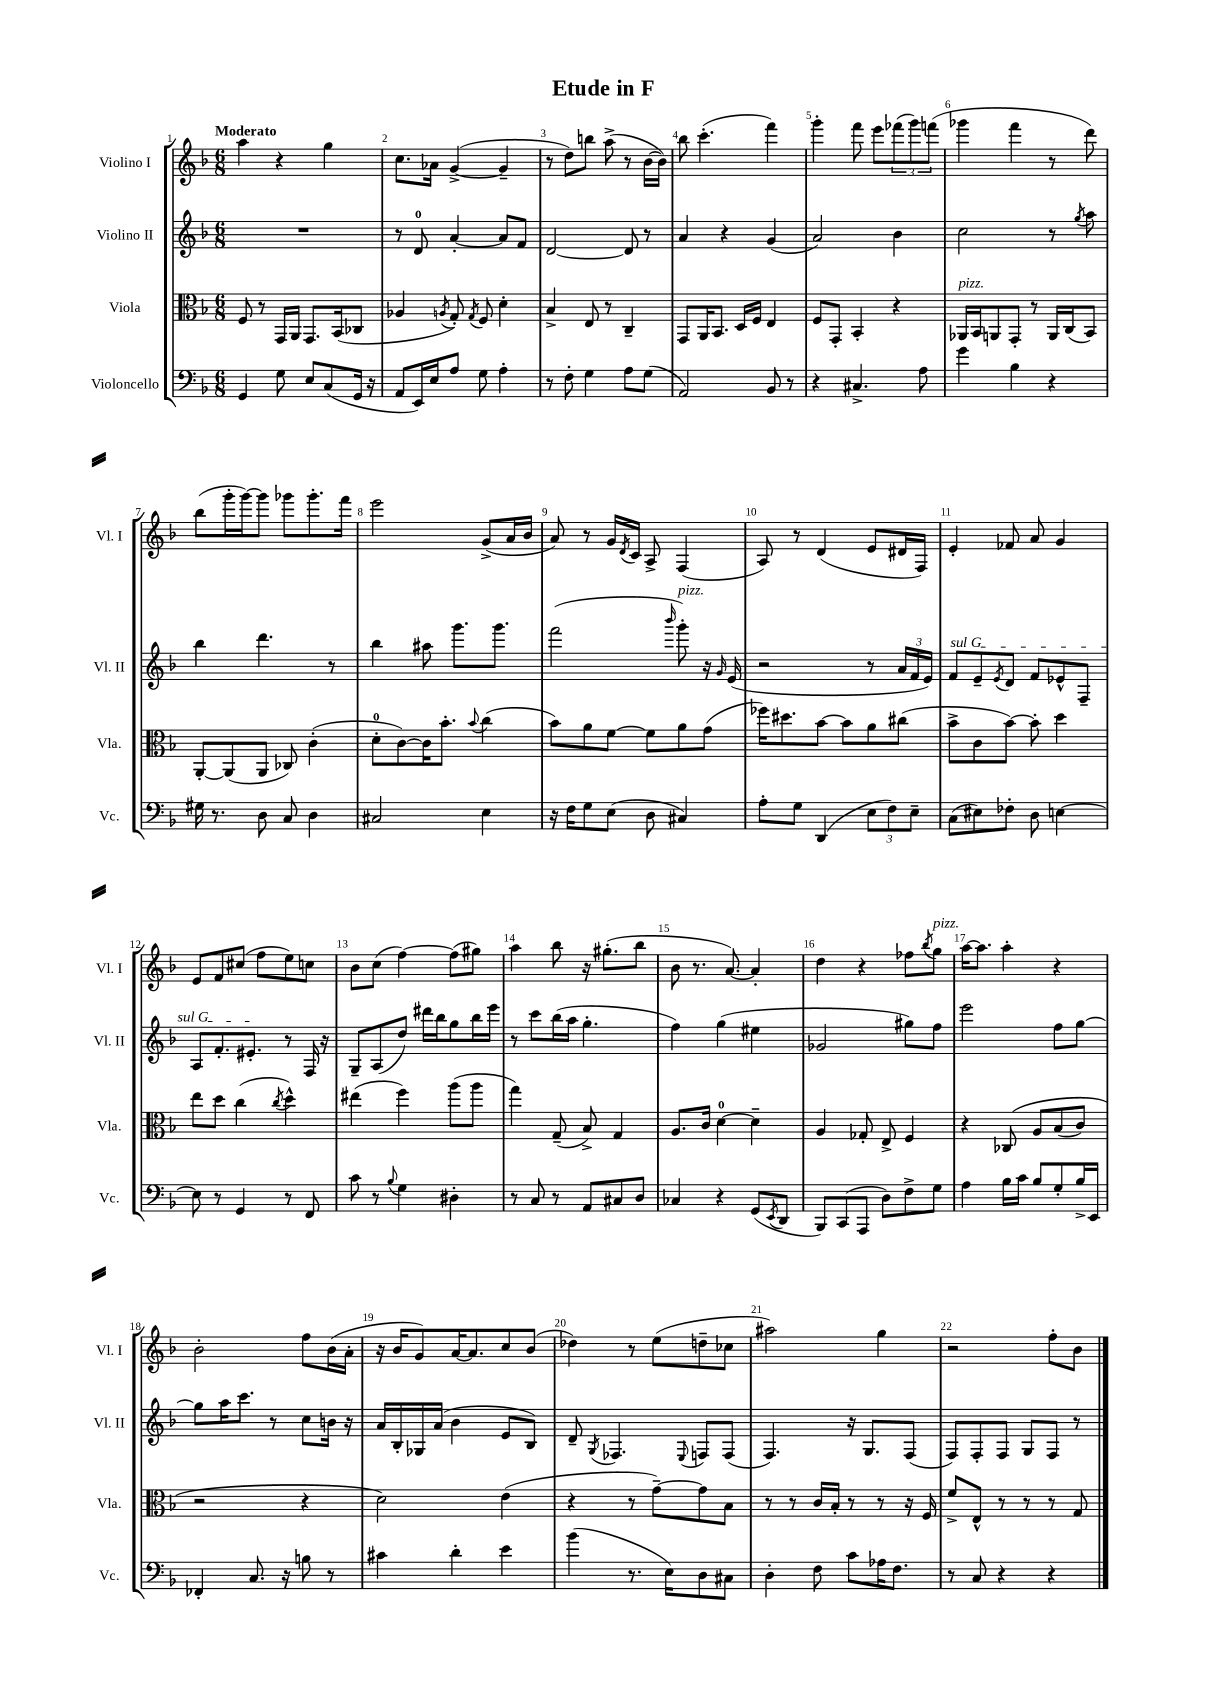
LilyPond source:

\header { title = "Etude in F" }
<<
\new StaffGroup <<
\new Staff = "s0" \with { instrumentName = "Violino I" shortInstrumentName = "Vl. I" } {
    \clef treble \key f \major \numericTimeSignature \time 6/8 \tempo "Moderato"
    a''4 r4 g''4 |
    c''8. aes'16 g'4~->( g'4-- |
    r8 d''8) b''8 a''8->( r8 bes'16~ bes'16) |
    bes''8 c'''4.-.( f'''4) |
    g'''4-. f'''8 e'''8 \tuplet 3/2 { fes'''8( g'''8) f'''8( } |
    ges'''4 f'''4 r8 d'''8) |
    bes''8( g'''16-. g'''16~) g'''8 ges'''8 ges'''8.-. f'''16 |
    e'''2 g'8->( a'16 bes'16 |
    a'8) r8 g'16 \acciaccatura { d'8 } c'16 a8-> f4( |
    a8) r8 d'4( e'8 dis'16 f16) |
    e'4-. fes'8 a'8 g'4 |
    e'8 f'8 cis''8( f''8 e''8) c''8 |
    bes'8 c''8( f''4~) f''8( gis''8) |
    a''4 bes''8 r16 gis''8.-.( bes''8 |
    bes'8 r8. a'8.~) a'4-. |
    d''4 r4 fes''8 \acciaccatura { bes''8 } g''8^\markup { \italic "pizz." } |
    a''16~ a''8. a''4-. r4 |
    bes'2-. f''8 bes'16( a'16-. |
    r16 bes'16 g'8) a'16~ a'8. c''8 bes'8( |
    des''4) r8 e''8( d''8-- ces''8 |
    ais''2) g''4 |
    r2 f''8-. bes'8 \bar "|." |
}
\new Staff = "s1" \with { instrumentName = "Violino II" shortInstrumentName = "Vl. II" } {
    \clef treble \key f \major \numericTimeSignature \time 6/8
    R2. |
    r8 d'8-0 a'4~-. a'8 f'8 |
    d'2~ d'8 r8 |
    a'4 r4 g'4( |
    a'2) bes'4 |
    c''2 r8 \acciaccatura { g''8 } a''8 |
    bes''4 d'''4. r8 |
    bes''4 ais''8 g'''8. g'''8. |
    f'''2( \grace { bes'''16 } g'''8-.^\markup { \italic "pizz." }) r16 \grace { g'16 } e'16( |
    r2 r8 \tuplet 3/2 { a'16 f'16 e'16) } |
    \once \override TextSpanner.bound-details.left.text = \markup { \italic "sul G" } f'8\startTextSpan e'8-- \acciaccatura { e'8 } d'8 f'8 ees'8-^ f8-- |
    a8 f'8.-. eis'8.-.\stopTextSpan r8 f16 r16 |
    g8-- a8( d''8) dis'''16 bes''16 g''8 bes''16 e'''16 |
    r8 c'''8 bes''16( a''16 g''4.-. |
    f''4) g''4( eis''4 |
    ges'2 gis''8) f''8 |
    e'''2 f''8 g''8~ |
    g''8 a''16 c'''8. r8 c''8 b'16 r16 |
    a'16 bes16-. ges16 a'16( bes'4 e'8 bes8) |
    d'8-- \acciaccatura { g8 } fes4. \appoggiatura { e8 } f8 f8( |
    f4.) r16 g8. f8( |
    f8) f8-. f8 g8 f8 r8 \bar "|." |
}
\new Staff = "s2" \with { instrumentName = "Viola" shortInstrumentName = "Vla." } {
    \clef alto \key f \major \numericTimeSignature \time 6/8
    f8 r8 g,16 a,16 g,8. bes,16( ces8 |
    aes4 \acciaccatura { a8 } g8-.) \acciaccatura { g8 } f8 d'4-. |
    bes4-> e8 r8 c4-- |
    g,8 a,16 bes,8. d16 f16 e4 |
    f8 g,8-. bes,4-. r4 |
    aes,16^\markup { \italic "pizz." } bes,16 a,8 g,8-. r8 a,16 c16( bes,8) |
    a,8~-. a,8( a,8 ces8) c'4-.( |
    d'8-0-. c'8~) c'16 bes'8.-. \appoggiatura { bes'8 } c''4( |
    bes'8) a'8 f'8~ f'8 a'8 g'8( |
    fes''16) dis''8. bes'8~ bes'8 a'8 cis''8( |
    bes'8-> c'8 bes'8~) bes'8-. d''4 |
    e''8 d''8 c''4( \acciaccatura { c''8 } d''4-^) |
    eis''4( f''4) a''8( a''8 |
    g''4) g8--( bes8->) g4 |
    a8. c'16 d'4-0~ d'4-- |
    a4 ges8-. e8-> f4 |
    r4 ces8\( a8 bes8( c'8) |
    r2 r4 |
    d'2\) e'4( |
    r4 r8 g'8~--) g'8 bes8 |
    r8 r8 c'16 bes16-. r8 r8 r16 f16 |
    f'8-> e8-^ r8 r8 r8 g8 \bar "|." |
}
\new Staff = "s3" \with { instrumentName = "Violoncello" shortInstrumentName = "Vc." } {
    \clef bass \key f \major \numericTimeSignature \time 6/8
    g,4 g8 e8 c8( g,16 r16 |
    a,8 e,16) e16 a8 g8 a4-. |
    r8 f8-. g4 a8 g8( |
    a,2) bes,8 r8 |
    r4 cis4.-> a8 |
    g'4 bes4 r4 |
    gis16 r8. d8 c8 d4 |
    cis2 e4 |
    r16 f16 g8 e8( d8 cis4) |
    a8-. g8 d,4( \tuplet 3/2 { e8 f8) e8-- } |
    c8( eis8) fes8-. d8 e4~ |
    e8 r8 g,4 r8 f,8 |
    c'8 r8 \appoggiatura { bes8 } g4 dis4-. |
    r8 c8 r8 a,8 cis8 d8 |
    ces4 r4 g,8( \acciaccatura { e,8 } d,8 |
    bes,,8) c,8( a,,8 d8) f8-> g8 |
    a4 bes16 c'16 bes8 g8-. bes16-> e,16 |
    fes,4-. c8. r16 b8 r8 |
    cis'4 d'4-. e'4 |
    bes'4( r8. e16) d8 cis8 |
    d4-. f8 c'8 aes16 f8. |
    r8 c8 r4 r4 \bar "|." |
}
>>
>>
\layout { \context { \Score \override BarNumber.break-visibility = ##(#f #t #t) barNumberVisibility = #all-bar-numbers-visible } }
